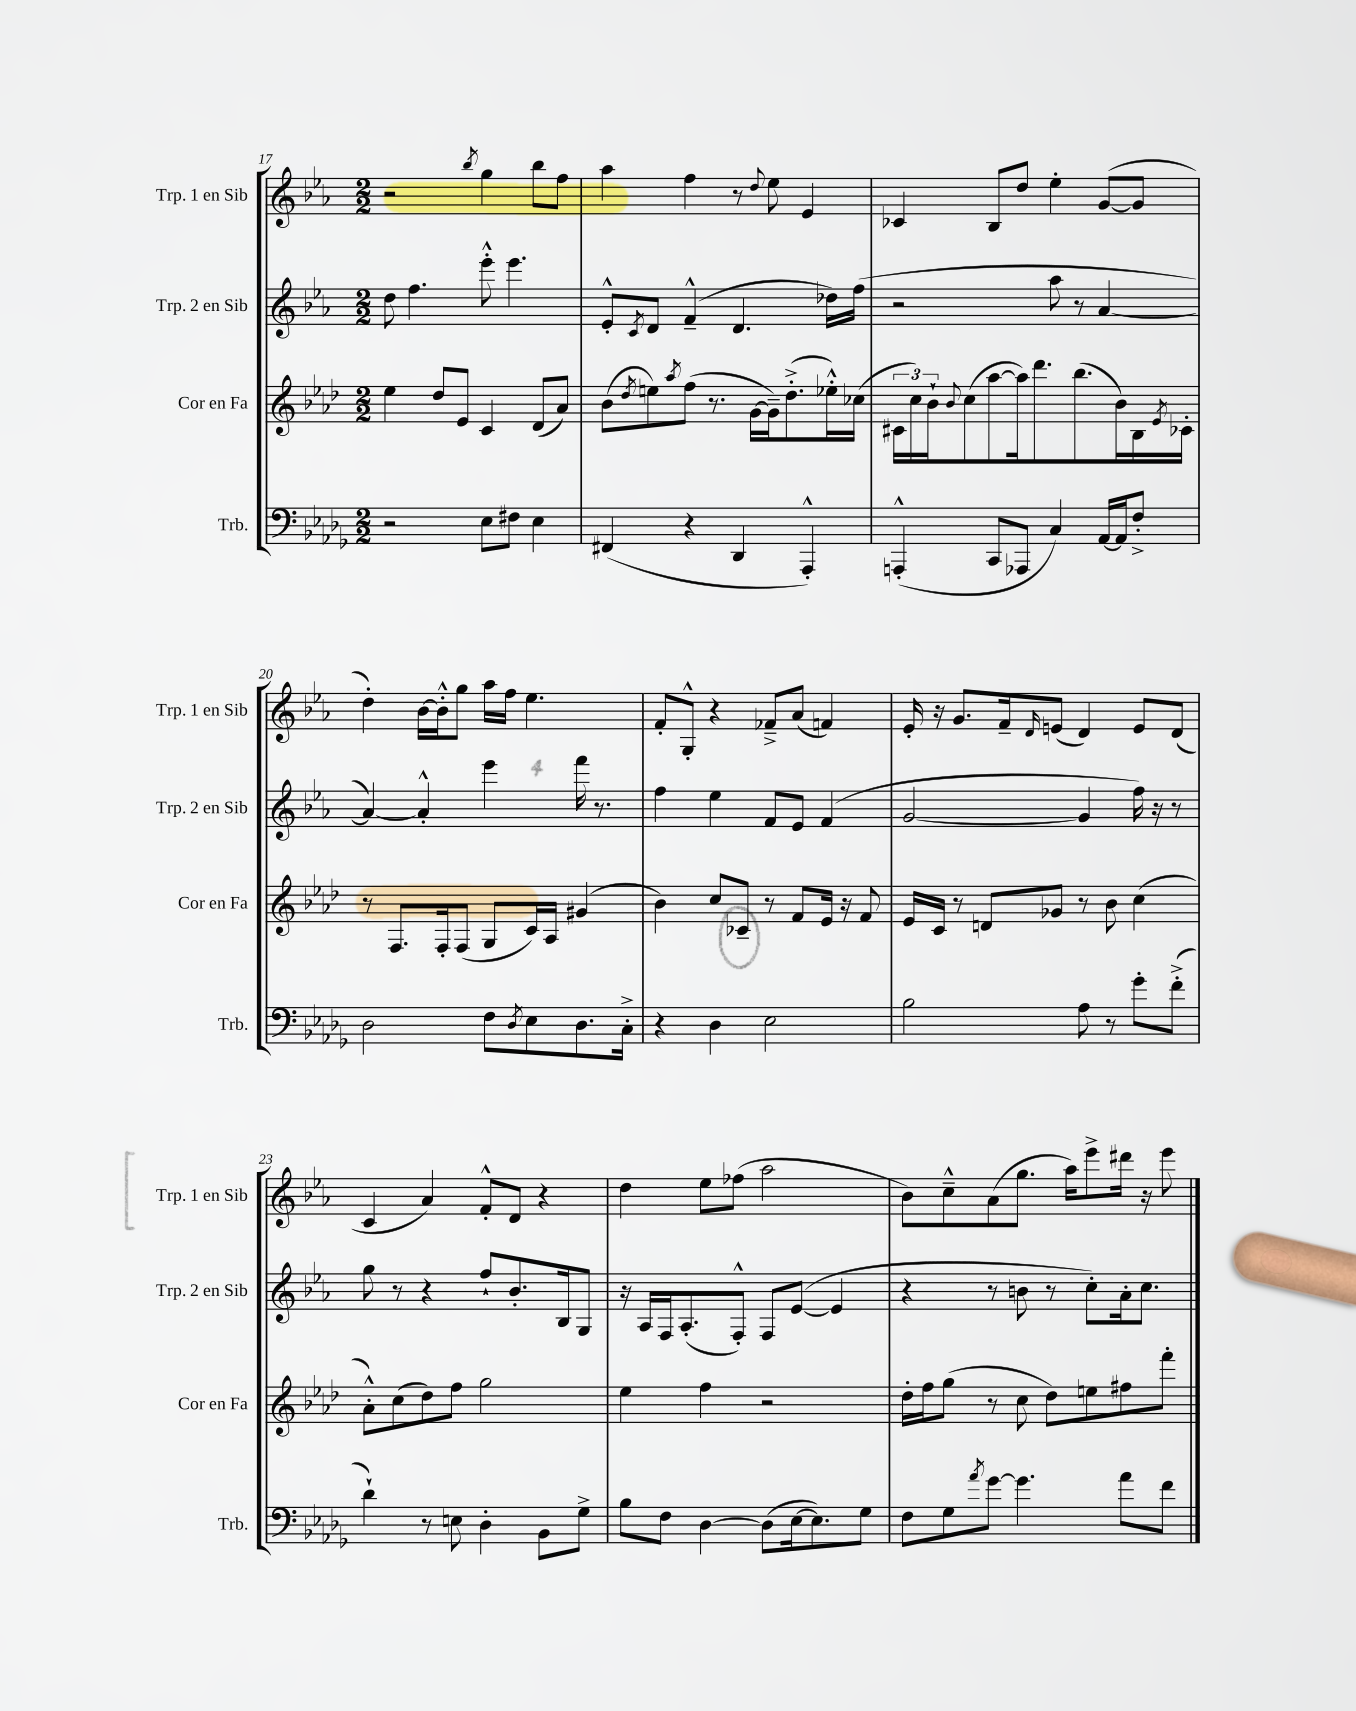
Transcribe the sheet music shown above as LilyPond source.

<<
\new StaffGroup <<
\new Staff = "s0" \with { instrumentName = "Trp. 1 en Sib" shortInstrumentName = "Trp. 1 en Sib" } {
    \clef treble \key ees \major \numericTimeSignature \time 2/2
    r2 \acciaccatura { bes''8 } g''4 bes''8 f''8 |
    aes''4 f''4 r8 \appoggiatura { d''8 } ees''8 ees'4 |
    ces'4 bes8 d''8 ees''4-. g'8~( g'8 |
    d''4-.) bes'16~ bes'16-.-^ g''8 aes''16 f''16 ees''4. |
    f'8-. g8-.-^ r4 fes'8---> aes'8( f'4) |
    ees'16-. r16 g'8. f'16-- \grace { d'16 } e'8( d'4) e'8 d'8( |
    c'4 aes'4) f'8-.-^ d'8 r4 |
    d''4 ees''8 fes''8( aes''2 |
    bes'8) c''8---^ aes'8( g''8. aes''16) ees'''8-> dis'''16 r16 ees'''8 \bar "|." |
}
\new Staff = "s1" \with { instrumentName = "Trp. 2 en Sib" shortInstrumentName = "Trp. 2 en Sib" } {
    \clef treble \key ees \major \numericTimeSignature \time 2/2
    d''8 f''4. ees'''8-.-^ ees'''4. |
    ees'8-.-^ \acciaccatura { c'8 } d'8 f'4---^( d'4. des''16) f''16( |
    r2 aes''8 r8 aes'4~ |
    aes'4~) aes'4-.-^ ees'''4 f'''16 r8. |
    f''4 ees''4 f'8 ees'8 f'4( |
    g'2~ g'4 f''16) r16 r8 |
    g''8 r8 r4 f''8-! bes'8.-. bes16 g8 |
    r16 aes16 f16 aes8.-.( f8-.-^) f8 ees'8~( ees'4 |
    r4 r8 b'8 r8 c''8-.) aes'16-. c''8. \bar "|." |
}
\new Staff = "s2" \with { instrumentName = "Cor en Fa" shortInstrumentName = "Cor en Fa" } {
    \clef treble \key aes \major \numericTimeSignature \time 2/2
    ees''4 des''8 ees'8 c'4 des'8( aes'8) |
    bes'8( \acciaccatura { des''8 } e''8) \acciaccatura { aes''8 } f''8( r8. g'16~ g'16--) des''8.-.->( ees''16-.-^) ces''16( |
    \tuplet 3/2 { cis'16 c''16) bes'16-! } \appoggiatura { bes'8 } c''8( aes''8~ aes''16) des'''8. bes''8.( bes'16) bes16 \acciaccatura { ees'8 } ces'16-. |
    r8 f8. f16-. f8( g8 c'16) aes16 gis'4( |
    bes'4) c''8 ces'8-- r8 f'8 ees'16 r16 f'8 |
    ees'16 c'16 r8 d'8 ges'8 r8 bes'8 c''4( |
    aes'8-.-^) c''8( des''8) f''8 g''2 |
    ees''4 f''4 r2 |
    des''16-. f''16 g''8( r8 c''8 des''8) e''8 fis''8 f'''8-. \bar "|." |
}
\new Staff = "s3" \with { instrumentName = "Trb." shortInstrumentName = "Trb." } {
    \clef bass \key des \major \numericTimeSignature \time 2/2
    r2 ees8 fis8 ees4 |
    fis,4( r4 des,4 aes,,4-.-^) |
    a,,4-.-^( c,8 aes,,8 c4) aes,16~ aes,16 f8-.-> |
    des2 f8 \acciaccatura { des8 } ees8 des8. c16-.-> |
    r4 des4 ees2 |
    bes2 aes8 r8 ges'8-. f'8-.->( |
    des'4-!) r8 e8 des4-. bes,8 ges8-> |
    bes8 f8 des4~ des8( ees16~ ees8.) ges8 |
    f8 ges8 \acciaccatura { aes'8 } ges'8~ ges'4. aes'8 f'8 \bar "|." |
}
>>
>>
\layout { \context { \Score currentBarNumber = #17 } }
